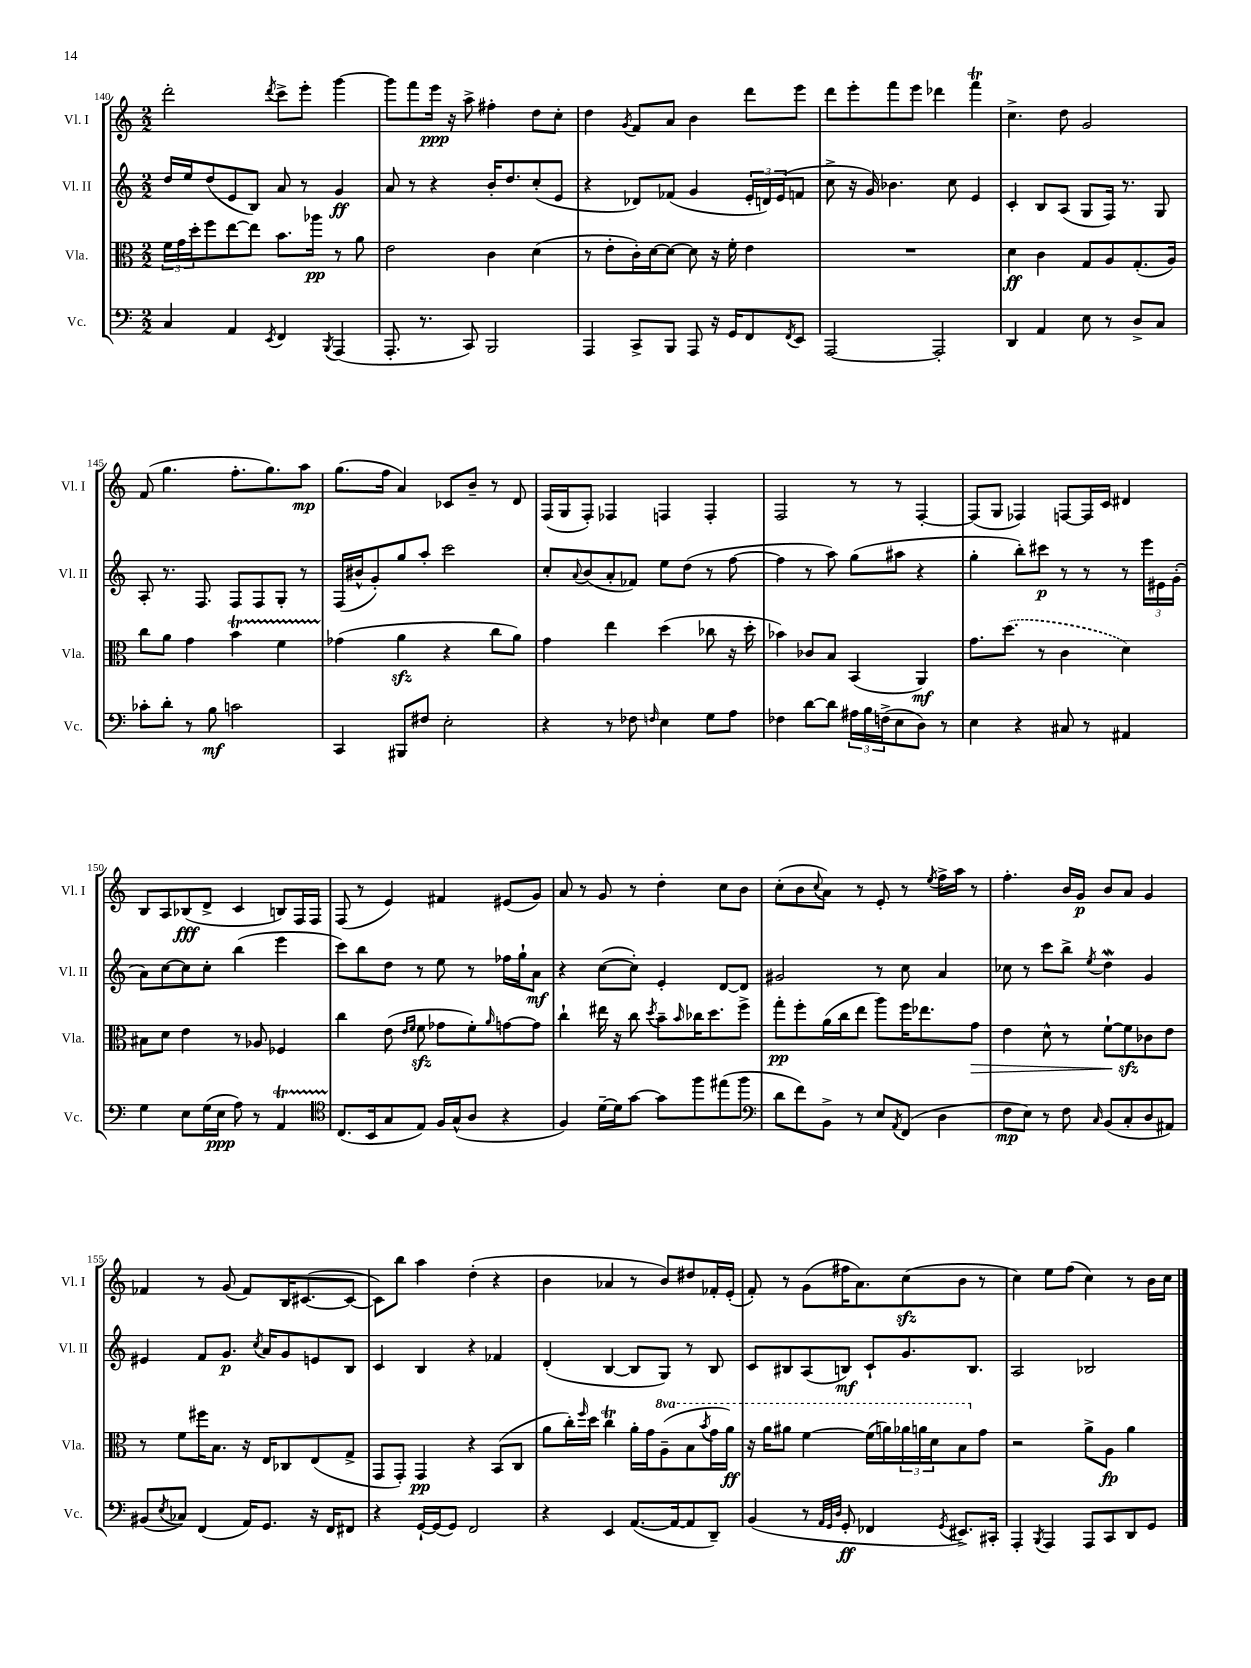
<<
\new StaffGroup <<
\new Staff = "s0" \with { instrumentName = "Vl. I" shortInstrumentName = "Vl. I" } {
    \clef treble \key c \major \numericTimeSignature \time 2/2
    d'''2-. \acciaccatura { d'''8 } c'''8-> e'''8-. g'''4~ |
    g'''8 f'''8 e'''16\ppp r16 a''8-> fis''4-. d''8 c''8-. |
    d''4 \acciaccatura { g'8 } f'8 a'8 b'4 d'''8 e'''8 |
    d'''8 e'''8-. f'''8 e'''8 des'''4 f'''4\trill |
    c''4.-> d''8 g'2 |
    f'8( g''4. f''8.-. g''8.) a''8\mp |
    g''8.( f''16 a'4) ces'8 b'8-- r8 d'8 |
    f16( g16 f8-.) fes4 f4 f4-. |
    f2 r8 r8 f4~-. |
    f8( g8 fes4) f8~ f16 c'16 dis'4 |
    b8 a8 bes8\fff( d'8-> c'4 b8) f16 f16 |
    f8( r8 e'4) fis'4 eis'8( g'8) |
    a'8 r8 g'8 r8 d''4-. c''8 b'8 |
    c''8-.( b'8 \appoggiatura { c''8 } a'8) r8 e'8-. r8 \acciaccatura { e''8 } f''16-> a''16 r8 |
    f''4.-. b'16 g'16\p b'8 a'8 g'4 |
    fes'4 r8 g'8( fes'8) b16 cis'8.~( cis'8~ |
    cis'8) b''8 a''4 d''4-.( r4 |
    b'4 aes'4 r8 b'8) dis''8 fes'16-. e'16-.( |
    f'8-.) r8 g'8( fis''16 a'8.) c''8\sfz( b'8 r8 |
    c''4) e''8 f''8( c''4) r8 b'16 c''16 \bar "|." |
}
\new Staff = "s1" \with { instrumentName = "Vl. II" shortInstrumentName = "Vl. II" } {
    \clef treble \key c \major \numericTimeSignature \time 2/2
    d''16 e''16 d''8( e'8 b8) a'8 r8 g'4\ff |
    a'8 r8 r4 b'16-. d''8. c''8-.( e'8 |
    r4 des'8) fes'8( g'4 \tuplet 3/2 { e'16-. d'16) e'16( } f'8 |
    c''8-> r16 g'16) bes'4. c''8 e'4 |
    c'4-. b8 a8( g8 f16) r8. g8 |
    a8-. r8. f8. f8 f8 g8-. r8 |
    f16( bis'16-^ g'8-.) g''8 a''8-. c'''2 |
    c''8-. \appoggiatura { a'8 } b'8( a'8-. fes'8) e''8 d''8( r8 f''8~ |
    f''4 r8 a''8) g''8( ais''8 r4 |
    g''4-. b''8-.) cis'''8\p r8 r8 r8 \tuplet 3/2 { e'''16 eis'16 g'16-.( } |
    a'8) c''8~ c''8 c''8-. b''4( e'''4 |
    c'''8) b''8 d''8 r8 e''8 r8 fes''16 g''16-! a'8\mf |
    r4 c''8~( c''8-.) e'4-. d'8~ d'8 |
    gis'2 r8 c''8 a'4 |
    ces''8 r8 c'''8 b''8-> \acciaccatura { e''8 } d''4\mordent g'4 |
    eis'4 f'8 g'8.\p \acciaccatura { c''8 } a'16 g'8 e'8 b8 |
    c'4 b4 r4 fes'4 |
    d'4-.( b4~ b8 g8) r8 b8 |
    c'8 bis8 a8( b8\mf) c'8-! g'8. b8. |
    a2 bes2 \bar "|." |
}
\new Staff = "s2" \with { instrumentName = "Vla." shortInstrumentName = "Vla." } {
    \clef alto \key c \major \numericTimeSignature \time 2/2 \set Staff.ottavationMarkups = #ottavation-simple-ordinals
    \tuplet 3/2 { f'16 g'16 d''16-. } f''8 e''8~ e''8 b'8. aes''16\pp r8 a'8 |
    e'2 c'4 d'4( |
    r8 e'8-. c'16-.) d'16~ d'8~ d'8 r16 f'16-. e'4 |
    R1 |
    d'4\ff c'4 g8 a8 g8.-.( a16) |
    c''8 a'8 g'4 b'4\startTrillSpan f'4 |
    ges'4\stopTrillSpan( a'4\sfz r4 c''8 a'8) |
    g'4 e''4 d''4( ces''8 r16 d''16-. |
    bes'4) ces'8 b8 b,4( a,4\mf) |
    g'8. \once \slurDashed d''8.( r8 c'4 d'4) |
    bis8 d'8 e'4 r8 aes8 fes4 |
    c''4 e'8( \grace { e'16 f'16 } f'8\sfz ges'8 f'8-.) \grace { a'16 } g'8~ g'8 |
    c''4-! eis''16 r16 c''8 \acciaccatura { d''8 } b'8-- \grace { b'16 } ces''16 d''8. f''8-> |
    g''8-.\pp f''8-. a'16( c''16 e''8 a''8) f''16 ees''8. g'8\> |
    e'4 d'8-^ r8 f'8~-! f'8\sfz\! ces'8 e'8 |
    r8 f'8 fis''16 b8. r16 e16 ces8 e8( g8-> |
    g,8 g,8-.) g,4\pp r4 b,8( c8 |
    a'8 c''16-.) \grace { f''16 } d''16 c''4\trill a'16-. g'16 \ottava #1 a'8--( b'8 \acciaccatura { b''8 } g''16 a''16\ff) |
    r16 a''16 ais''8 f''4~ f''16( a''16) \tuplet 3/2 { aes''16 a''16 d''16 } b'8 \ottava #0 g'8 |
    r2 a'8-> a8\fp a'4 \bar "|." |
}
\new Staff = "s3" \with { instrumentName = "Vc." shortInstrumentName = "Vc." } {
    \clef bass \key c \major \numericTimeSignature \time 2/2
    c4 a,4 \acciaccatura { e,8 } f,4 \acciaccatura { b,,8 } a,,4( |
    a,,8.-. r8. c,8) b,,2 |
    a,,4 c,8-> b,,8 a,,8 r16 g,16 f,8 \acciaccatura { f,8 } e,8 |
    a,,2~ a,,2-. |
    d,4 a,4 e8 r8 d8-> c8 |
    ces'8-. d'8-. r8 b8\mf c'2 |
    c,4 bis,,8 fis8 e2-. |
    r4 r8 fes8 \grace { f16 } e4 g8 a8 |
    fes4 d'8~ d'8 \tuplet 3/2 { ais16 b16 f16->( } e8 d8) r8 |
    e4 r4 cis8 r8 ais,4 |
    g4 e8 g16( e16\ppp a8) r8 a,4\startTrillSpan |
    \clef tenor c8.\stopTrillSpan( b,16 g8 e8) f16 g16-^( a8 r4 |
    f4) d'16~-- d'16 g'8~ g'8 f''8 eis''8( f''8 |
    \clef bass d'8 f'8) b,8-> r8 e8 \acciaccatura { a,8 } f,8( d4 |
    f8\mp e8) r8 f8 \grace { c16 } b,8( c8-. d8 ais,8) |
    bis,8( \acciaccatura { e8 } ces8) f,4( a,16) g,8. r16 f,16 fis,8 |
    r4 g,16~-! g,16( g,8) f,2 |
    r4 e,4 a,8.~( a,16~ a,8 d,8--) |
    b,4( r8 \grace { a,32 g,32 d32 } g,8-.\ff fes,4 \acciaccatura { g,8 } eis,8.->) cis,16-. |
    a,,4-. \acciaccatura { b,,8 } a,,4 a,,8 c,8 d,8 g,8 \bar "|." |
}
>>
>>
\layout { \context { \Score currentBarNumber = #140 } }
